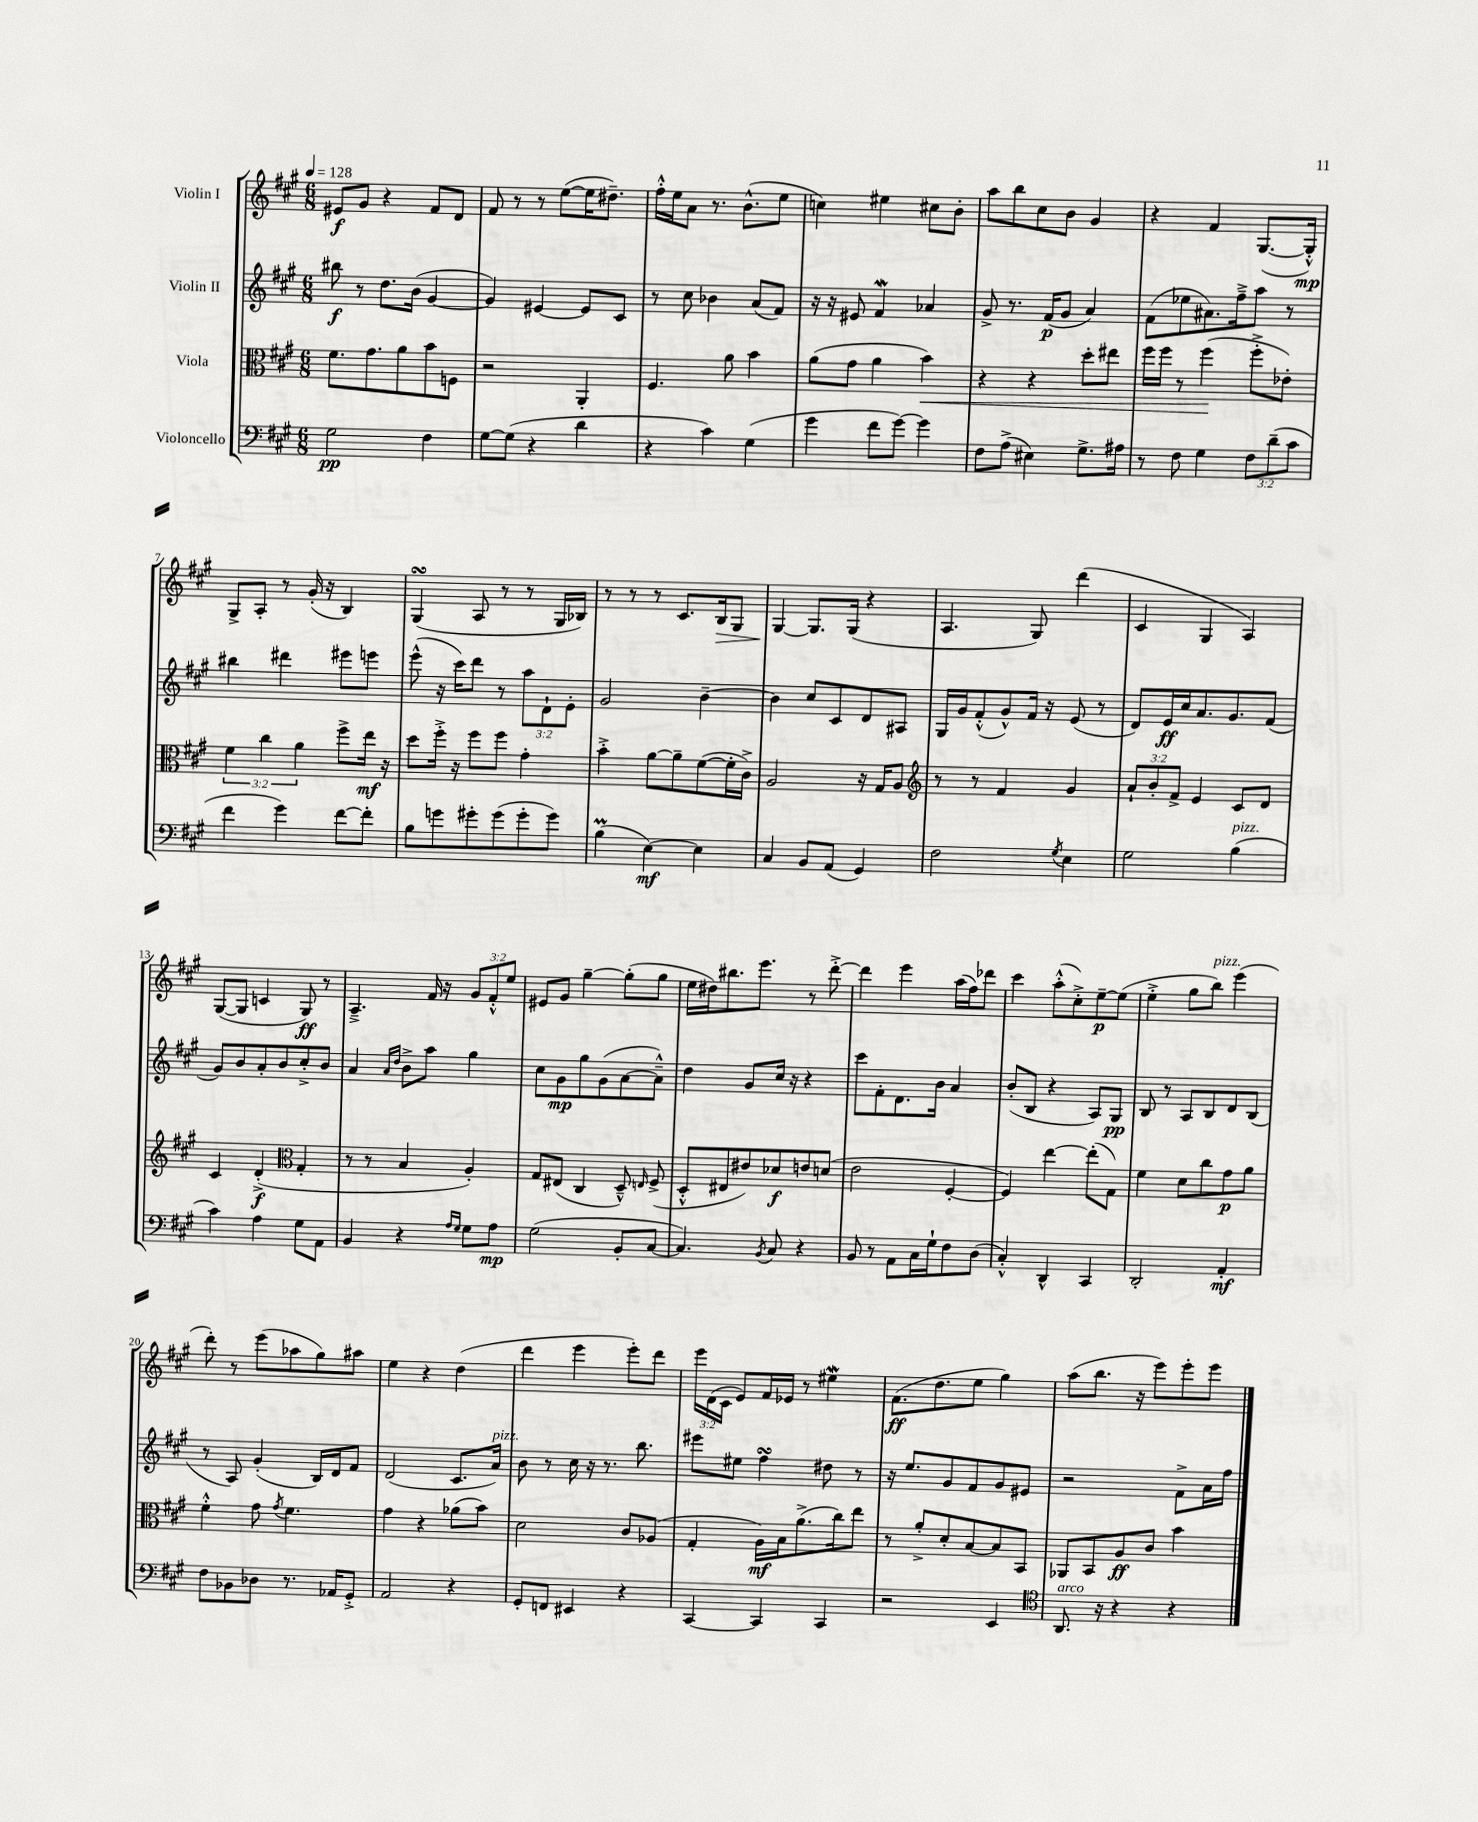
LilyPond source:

<<
\new StaffGroup <<
\new Staff = "s0" \with { instrumentName = "Violin I" } {
    \clef treble \key a \major \numericTimeSignature \time 6/8 \override Staff.TupletNumber.text = #tuplet-number::calc-fraction-text \tempo 4 = 128
    \autoBeamOff eis'8[\f gis'8] r4 fis'8[ d'8] |
    fis'8 r8 r8 e''8[~( e''16 dis''8.]--) |
    fis''16[-.-^ e''16 a'8] r8. b'8.[-^( e''8] |
    c''4) eis''4 cis''8[ b'8]-. |
    a''8[ b''8 cis''8 b'8] gis'4 |
    r4 fis'4 gis8.[~( gis16]-.-^\mp) |
    gis8[-> a8]-. r8 gis'16-.( r16 b4) |
    gis4\turn( a8 r8 r8 gis16[ bes16]) |
    r8 r8 r8 cis'8.[ b16\> gis8] |
    gis4~\! gis8.[ gis16]( r4 |
    a4. gis8) d'''4( |
    cis'4 gis4 a4) |
    gis8[~( gis8] c'4 gis8\ff) r8 |
    a4.---> fis'16 r16 \tuplet 3/2 { gis'8[ fis'8-.-^ e''8] } |
    eis'8[ gis'8] gis''4~-- gis''8[-.( gis''8] |
    e''16[ dis''16) bis''8. e'''8.] r8 d'''8~-.-> |
    d'''4 e'''4 a''16[( fis''16) des'''8] |
    cis'''4 a''8[-.-^( cis''8-.->) e''8~--\p e''8]( |
    e''4-.-> gis''8[ b''8]^\markup { \italic "pizz." }) e'''4( |
    d'''8-.) r8 e'''8[( aes''8 gis''8) ais''8] |
    e''4 r4 d''4( |
    d'''4 e'''4 e'''8[-.) d'''8] |
    \tuplet 3/2 { e'''16[ d'16( cis'16] } e'8[) fis'16 ees'16] r8 eis''4\mordent |
    fis'8.[\ff( d''8. e''8] gis''4) |
    a''8[( b''8.] r16 e'''8[) e'''8-. e'''8] \bar "|." |
}
\new Staff = "s1" \with { instrumentName = "Violin II" } {
    \clef treble \key a \major \numericTimeSignature \time 6/8 \override Staff.TupletNumber.text = #tuplet-number::calc-fraction-text
    \autoBeamOff bis''8\f r8 d''8.[ b'16]( gis'4~ |
    gis'4) eis'4~ eis'8[ cis'8] |
    r8 cis''8 bes'4 a'8[( fis'8]) |
    r16 r16 eis'8 fis'4\mordent aes'4 |
    gis'8-> r8. fis'16[\p( gis'8] a'4) |
    fis'8[( ees''8 ais'8.) fis''16---> a''8] r8 |
    bis''4 dis'''4 eis'''8[ e'''8] |
    e'''8-^( r16 cis'''16[) d'''8] r8 \tuplet 3/2 { a''8[ d'8-! e'8]-. } |
    gis'2 b'4~-- |
    b'4 cis''8[ cis'8 d'8 ais8] |
    gis16[ gis'16 fis'8-.-^( gis'8-^) fis'16] r16 e'8( r8 |
    d'8[) e'16\ff cis''16 a'8. gis'8. fis'8]( |
    gis'8[) b'8 a'8-. b'8 cis''8-.-> b'8] |
    a'4 \grace { a'16[ d''16] } b'8[-> a''8] gis''4 |
    cis''8[ gis'8\mp gis''8 gis'8( a'8~ a'8]---^) |
    d''4 gis'8[ cis''16] r16 r4 |
    cis'''8[ fis'8-. d'8. b'16] a'4 |
    b'8[-.( b8] r4 a8[) gis8]\pp |
    b8 r8 a8[ b8 d'8 b8]( |
    r8 a8) gis'4-.( b16[) d'16 fis'8] |
    d'2( cis'8.[ a'16]^\markup { \italic "pizz." }) |
    b'8 r8 cis''16 r16 r8. b''8. |
    eis'''8[ eis''8] fis''4\turn dis''8 r8 |
    r16 e''8.[ gis'8 fis'8 gis'8 eis'8] |
    r2 fis'8[-> a'16 fis''16] \bar "|." |
}
\new Staff = "s2" \with { instrumentName = "Viola" } {
    \clef alto \key a \major \numericTimeSignature \time 6/8 \override Staff.TupletNumber.text = #tuplet-number::calc-fraction-text
    \autoBeamOff fis'8.[ gis'8. a'8 b'8 f8] |
    r2 a,4-. |
    fis4. a'8 b'4 |
    a'8[( gis'8] a'4 b'4\<) |
    r4 r4 d''8[-. eis''8] |
    fis''16[ fis''16] r8 fis''4\!( fis''8[-.-> ees'8]-.) |
    \tuplet 3/2 { fis'4 cis''4 a'4 } fis''8[-> e''16]\mf r16 |
    d''8[ fis''16]-.-> r16 fis''8[ fis''8] gis'4-. |
    b'4-.-> a'8[~ a'8-- fis'8~( fis'16-. cis'16]->) |
    a2 r16 gis16[ a8] |
    \clef treble r8 r8 fis'4 gis'4 |
    \tuplet 3/2 { a'8[-! b'8-. fis'8]-> } e'4 cis'8[ d'8] |
    cis'4 d'4-.->\f( \clef alto gis4-. |
    r8 r8 b4 a4-.) |
    gis8[ eis8]( cis4 d8---^) \grace { e16 } fis8->( |
    d8[-.-^ eis8 eis'8) des'8\f e'8 d'8]( |
    e'2 fis4~-. |
    fis4) e''4~ e''8[-.( gis8]) |
    fis'4 d'8[ cis''8 gis'8\p a'8] |
    fis'4-.-^ gis'8 \acciaccatura { gis'8 } fis'4. |
    gis'4 r4 aes'8[( b'8]) |
    d'2 cis'8[ aes8]( |
    gis4-. a16[\mf) b16 a'8.->( cis''16) e''8] |
    r8 a'8[-.-> d'8-. b8~ b8 b,8] |
    aes,8[ b,8 a8\ff cis'8] b'4 \bar "|." |
}
\new Staff = "s3" \with { instrumentName = "Violoncello" } {
    \clef bass \key a \major \numericTimeSignature \time 6/8 \override Staff.TupletNumber.text = #tuplet-number::calc-fraction-text
    \autoBeamOff gis2\pp fis4 |
    gis8[~ gis8]( r4 d'4 |
    r4 cis'4) gis4( |
    gis'4 fis'8[ gis'8]~) gis'4 |
    fis8[ a8]->( eis4) gis8.[-> ais16] |
    r8 fis8 gis4 \tuplet 3/2 { fis8[ d'8--( cis'8] } |
    fis'4 gis'4) fis'8[~ fis'8]-. |
    b8[ g'8 gis'8-. gis'8( gis'8-. gis'8]) |
    b4\prall( e4~\mf) e4 |
    cis4 b,8[ a,8]( gis,4) |
    fis2 \acciaccatura { gis8 } e4 |
    gis2 b4^\markup { \italic "pizz." }( |
    cis'4) a4 gis8[ a,8] |
    b,4 r4 \grace { a16[ gis16] } gis8[ a8]\mp |
    gis2( b,8[-. cis8]~ |
    cis4.) \acciaccatura { b,8 } cis8 r4 |
    b,8 r8 a,8[ cis16 gis16-! fis8 d8]( |
    cis4-.-^) d,4-^ cis,4 |
    d,2-. a,4-.\mf |
    fis8[ bes,8 des8] r8. aes,16[ gis,8]-.-> |
    a,2 r4 |
    gis,8[-. f,8] eis,4 r4 |
    cis,4~ cis,4 cis,4 |
    r2 e,4 |
    \clef tenor a,8.^\markup { \italic "arco" } r16 r4 r4 \bar "|." |
}
>>
>>
